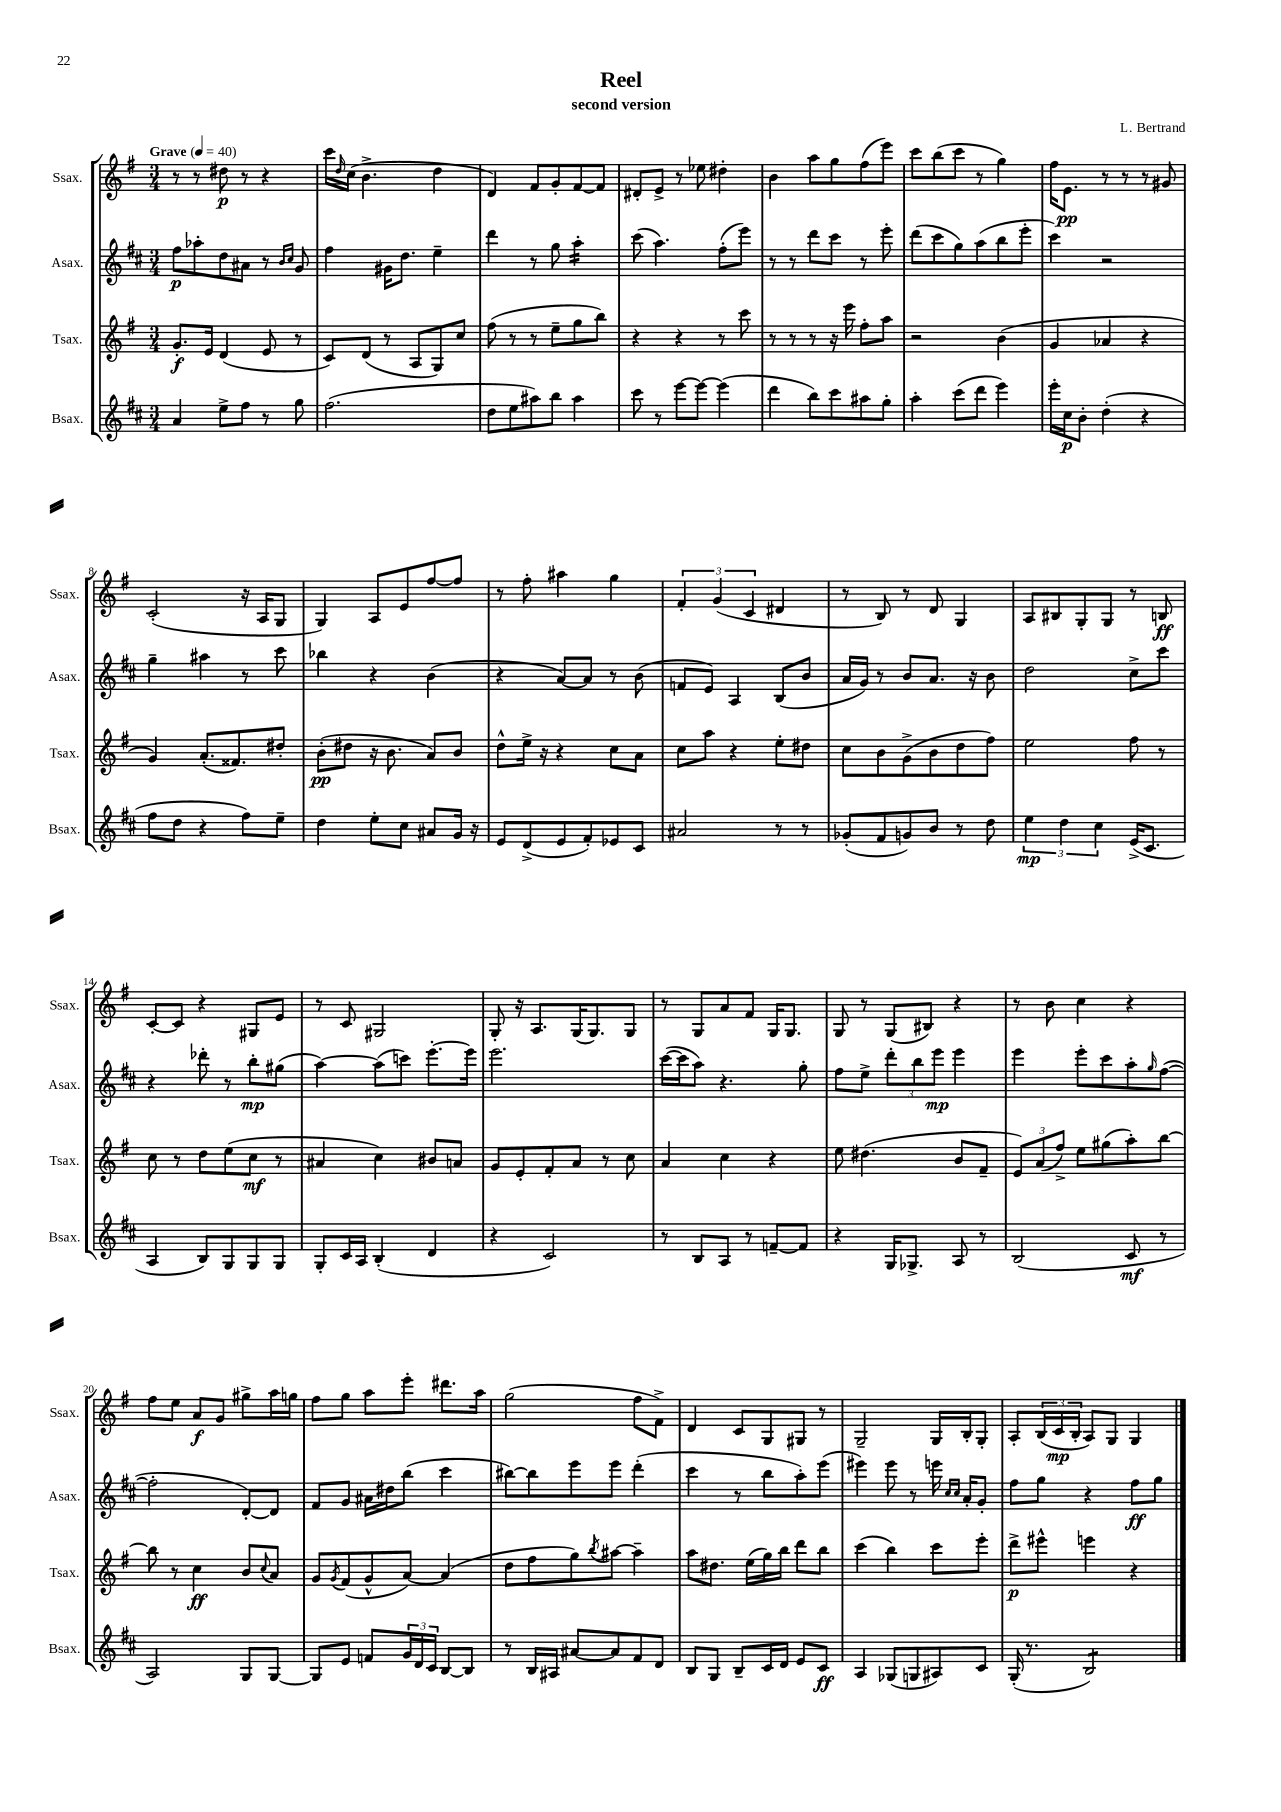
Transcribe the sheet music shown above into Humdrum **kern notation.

**kern	**kern	**kern	**kern
*staff4	*staff3	*staff2	*staff1
*clefG2	*clefG2	*clefG2	*clefG2
*k[f#c#]	*k[f#]	*k[f#c#]	*k[f#]
*M3/4	*M3/4	*M3/4	*M3/4
*MM40	*MM40	*MM40	*MM40
4a	8.g'	8ff#	8r
.	.	8aa-'	8r
.	16e	.	.
8ee^	(4d	8dd	8dd#
8ff#	.	8a#	8r
8r	8e	8r	4r
.	.	16qqb	.
.	.	16qqcc#	.
8gg	8r	8g	.
=	=	=	=
(2.ff#	8c)	4ff#	16ccc
.	.	.	16qqdd
.	.	.	(16cc
.	(8d	.	4.b^
.	8r	16g#	.
.	.	8.dd	.
.	8A	.	.
.	8G)	4ee~	4dd
.	8cc	.	.
=	=	=	=
8dd	(8ff#	4ddd	4d)
8ee	8r	.	.
8aa#)	8r	8r	8f#
8bb	8ee~	8gg	8g'
4aa#	8gg	4aa'	[8f#
.	8bb)	.	8f#]
=	=	=	=
8ccc#	4r	(8ccc#	8d#'
8r	.	4.aa)	8e^
[8eee	4r	.	8r
8eee_	.	.	8ee-
(4eee]	8r	(8ff#'	4dd#'
.	8ccc	8eee)	.
=	=	=	=
4ddd	8r	8r	4b
.	8r	8r	.
8bb)	8r	8ddd	8aa
8ccc#	16r	8ccc#	8gg
.	16eee	.	.
8aa#	8ff#'	8r	(8ff#
8gg'	8aa	8eee'	8eee)
=	=	=	=
4aa'	2r	(8ddd	8ccc
.	.	8ccc#	(8bb
(8ccc#	.	8gg)	8ccc
8ddd	.	(8aa	8r
4eee)	(4b	8bb	4gg)
.	.	8eee'	.
=	=	=	=
16eee'	4g	4ccc#)	16ff#
16cc#	.	.	8.e
8b'	.	.	.
(4dd'	4a-	2r	8r
.	.	.	8r
4r	4r	.	8r
.	.	.	8g#
=	=	=	=
8ff#	4g)	4gg~	(2c'
8dd	.	.	.
4r	(8.a'	4aa#	.
.	8.f##)	.	.
8ff#)	.	8r	16r
.	.	.	16A
8ee~	8dd#'	8ccc#	8G
=	=	=	=
4dd	(8b'	4bb-	4G)
.	8dd#	.	.
8ee'	16r	4r	8A
.	8.b	.	.
8cc#	.	.	8e
8a#	8a)	(4b	[8ff#
16g	8b	.	8ff#]
16r	.	.	.
=	=	=	=
8e	8dd^^	4r	8r
(8d^	16ee^	.	8ff#'
.	16r	.	.
8e	4r	[8a)	4aa#
8f#')	.	8a]	.
8e-	8cc	8r	4gg
8c#	8a	(8b	.
=	=	=	=
2a#	8cc	8f	6f#'
.	8aa	8e)	.
.	.	.	(6g
.	4r	4A	.
.	.	.	6c
8r	8ee'	(8B	4d#
8r	8dd#	8b	.
=	=	=	=
(8g-'	8cc	16a	8r
.	.	16g)	.
8f#	8b	8r	8B)
8g)	(8g^	8b	8r
8b	8b	8.a	8d
8r	8dd	.	4G
.	.	16r	.
8dd	8ff#)	8b	.
=	=	=	=
6ee	2ee	2dd	8A
.	.	.	8B#
6dd	.	.	.
.	.	.	8G'
6cc#	.	.	.
.	.	.	8G
(16e^	8ff#	8cc#^	8r
8.c#	.	.	.
.	8r	8ccc#	8B
=	=	=	=
4A	8cc	4r	[8c'
.	8r	.	8c]
8B)	8dd	8ddd-'	4r
8G	(8ee	8r	.
8G	8cc	8bb'	8G#
8G	8r	(8gg#	8e
=	=	=	=
8G'	4a#	[4aa)	8r
16c#	.	.	8c
16A	.	.	.
(4B'	4cc)	(8aa]	2G#
.	.	8ccc)	.
4d	8b#	[8.eee'	.
.	8a	.	.
.	.	16eee]	.
=	=	=	=
4r	8g	2.eee	8G'
.	8e'	.	16r
.	.	.	8.A
2c#)	8f#'	.	.
.	8a	.	(16G
.	.	.	8.G)
.	8r	.	.
.	8cc	.	8G
=	=	=	=
8r	4a	([16ccc#	8r
.	.	16ccc#]	.
8B	.	8aa)	8G
8A	4cc	4.r	8a
8r	.	.	8f#
[8f~	4r	.	16G
.	.	.	8.G
8f]	.	8gg'	.
=	=	=	=
4r	8ee	8ff#	8G
.	(4.dd#	8ee^	8r
16G	.	12ddd'	(8G
8.G-^	.	.	.
.	.	12bb	.
.	.	.	8B#)
.	.	12eee	.
8A	8b	4eee	4r
8r	8f#~	.	.
=	=	=	=
(2B	12e)	4eee	8r
.	(12a	.	.
.	.	.	8b
.	12ff#^)	.	.
.	8ee	8eee'	4cc
.	(8gg#	8ccc#	.
8c#	8aa')	8aa'	4r
.	.	16qqgg	.
8r	[8bb	([8ff#	.
=	=	=	=
2A)	8bb]	2ff#']	8ff#
.	8r	.	8ee
.	4cc	.	8a
.	.	.	8g
8G	8b	[8d')	8gg#^
.	8qqcc	.	.
[8G	8a	8d]	16aa
.	.	.	16gg
=	=	=	=
8G]	8g	8f#	8ff#
.	8qg	.	.
8e	(8f#	8g	8gg
8f	8g^^	16a#	8aa
.	.	16dd#	.
24g	[8a)	(8bb	8eee'
24d	.	.	.
24c#	.	.	.
[8B	(4a]	4ccc#	8.ddd#
8B]	.	.	.
.	.	.	16aa
=	=	=	=
8r	8dd	[8bb#)	(2gg
16B	8ff#	8bb#]	.
16A#	.	.	.
[8a#	8gg)	8eee	.
.	8qbb	.	.
8a#]	[8aa#	8eee	.
8f#	4aa#~]	(4ddd'	8ff#
8d	.	.	8f#^)
=	=	=	=
8B	8aa	4ccc#	4d
8G	8.dd#	.	.
8B~	.	8r	8c
.	(16ee	.	.
16c#	16gg)	8bb	8G
16d	16bb	.	.
8e	8ddd	8aa')	8G#
8c#	8bb	(8eee	8r
=	=	=	=
4A	(4ccc	4eee#)	2G~
(8G-	4bb)	8eee#	.
8G	.	8r	.
8A#)	8ccc	16eee	16G
.	.	16qqcc#	.
.	.	16qqcc#	.
.	.	16a'	16B'
8c#	8eee'	8g'	8G'
=	=	=	=
(16G'	8ddd^	8ff#	8A'
8.r	.	.	.
.	8eee#^^	8gg	(24B
.	.	.	24c
.	.	.	24B'
2B)	4eee	4r	8A)
.	.	.	8G
.	4r	8ff#	4G
.	.	8gg	.
==	==	==	==
*-	*-	*-	*-
